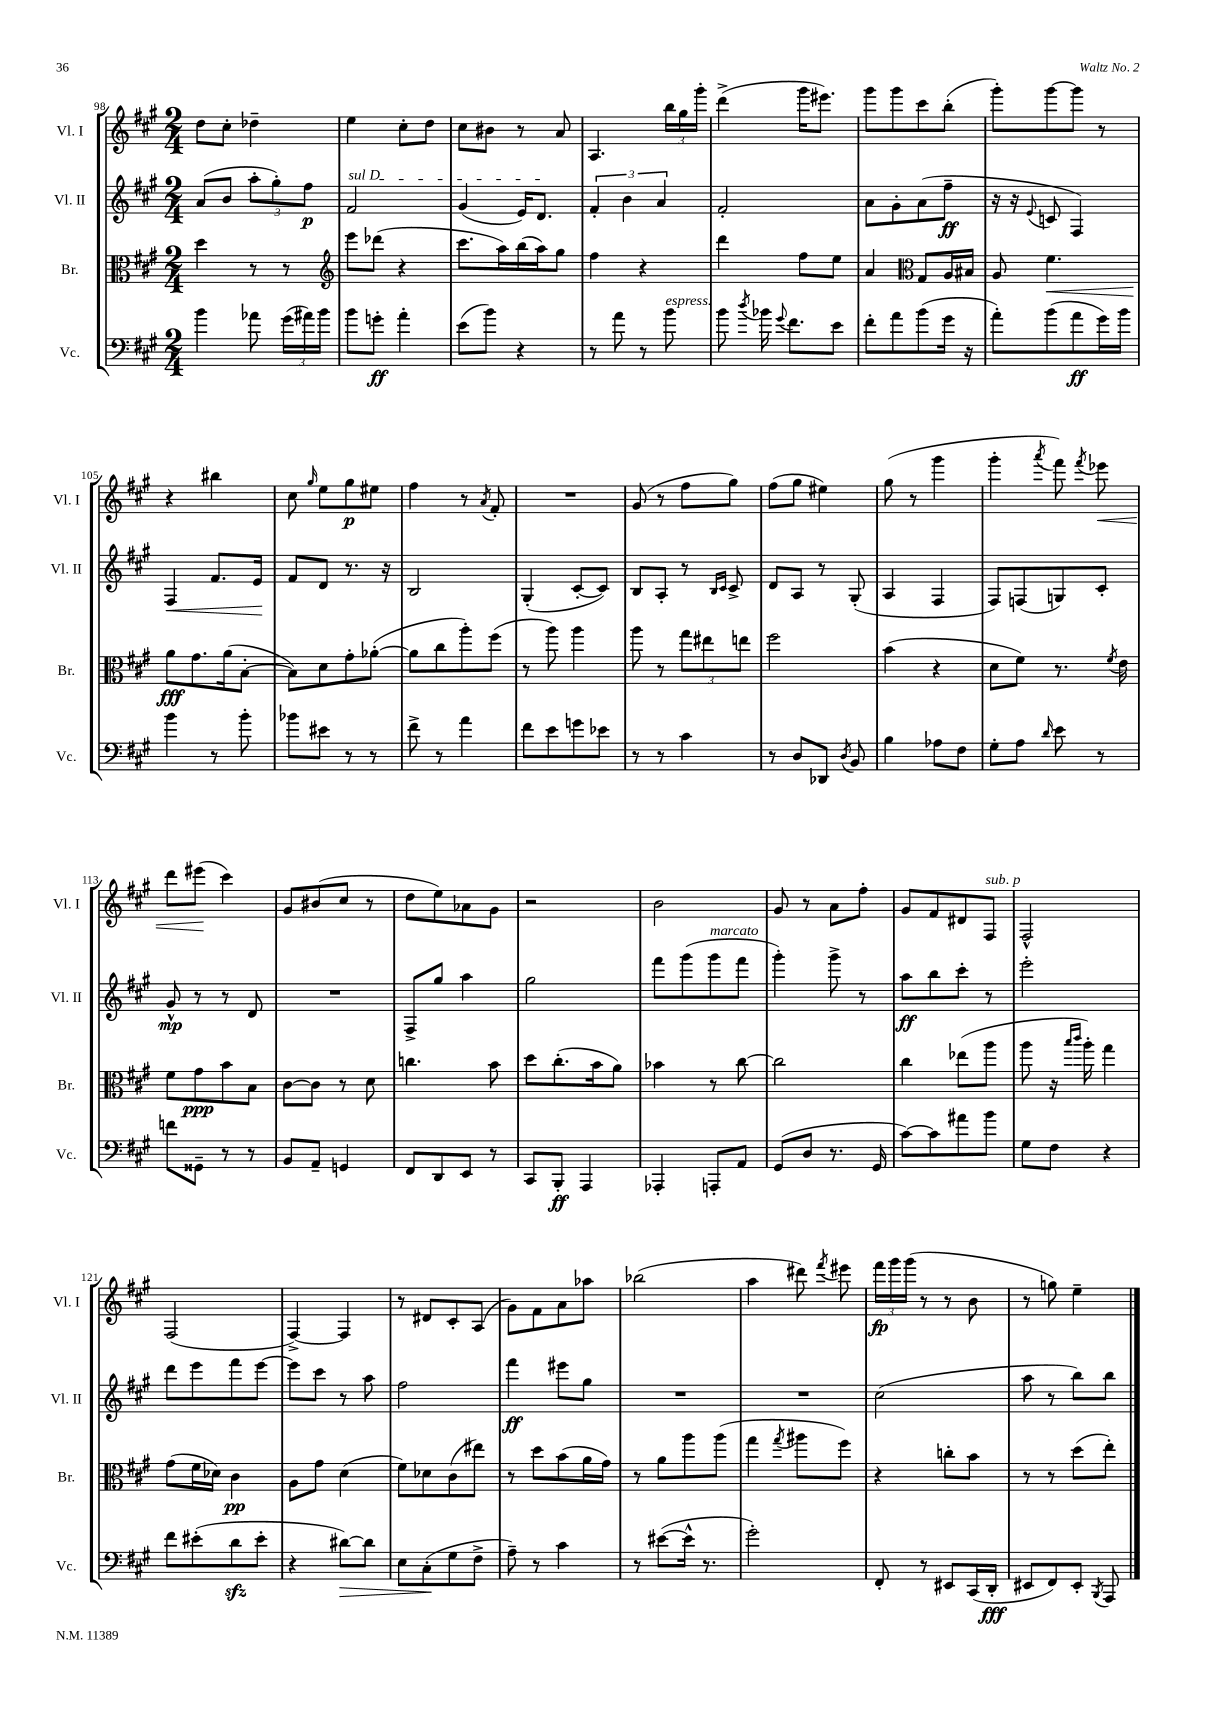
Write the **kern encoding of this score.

**kern	**dynam	**kern	**dynam	**kern	**dynam	**kern	**dynam
*part4	*part4	*part3	*part3	*part2	*part2	*part1	*part1
*staff4	*staff4	*staff3	*staff3	*staff2	*staff2	*staff1	*staff1
*I"Vc.	*	*I"Br.	*	*I"Vl. II	*	*I"Vl. I	*
*I'Vc.	*	*I'Br.	*	*I'Vl. II	*	*I'Vl. I	*
*clefF4	*	*clefC3	*	*clefG2	*	*clefG2	*
*k[f#c#g#]	*	*k[f#c#g#]	*	*k[f#c#g#]	*	*k[f#c#g#]	*
*M2/4	*	*M2/4	*	*M2/4	*	*M2/4	*
=98	=98	=98	=98	=98	=98	=98	=98
4b\	.	4dd\	.	(8a/L	.	8dd\L	.
.	.	.	.	8b/J	.	8cc#'\J	.
8a-X\	.	8r	.	12aa'\L	.	4dd-X~\	.
.	.	.	.	12gg#'\)	.	.	.
(24g#\LL	.	8r	.	.	.	.	.
24a#X\)	.	.	.	12ff#\J	p	.	.
24b\JJ	.	.	.	.	.	.	.
=99	=99	=99	=99	=99	=99	=99	=99
*	*	*clefG2	*	*	*	*	*
!	!	!	!	!LO:TX:a:i:t=sul D	!	!	!
8b\L	.	8eee\L	.	2f#/	.	4ee\	.
8gn'\J	ff	(8ddd-X\J	.	.	.	.	.
4a'\	.	4r	.	.	.	8cc#'\L	.
.	.	.	.	.	.	8dd\J	.
=100	=100	=100	=100	=100	=100	=100	=100
(8e\L	.	8.ccc#\L	.	(4g#/	.	8cc#\L	.
8b\J)	.	.	.	.	.	8b#X\J	.
.	.	16aa\L)	.	.	.	.	.
4r	.	(16bb\	.	16e/KL)	.	8r	.
.	.	16aa\J)	.	8.d/J	.	.	.
.	.	8gg#\J	.	.	.	8a/	.
=101	=101	=101	=101	=101	=101	=101	=101
8r	.	4ff#\	.	6f#'/	.	4.A/	.
8a\	.	.	.	.	.	.	.
.	.	.	.	6b\	.	.	.
8r	.	4r	.	.	.	.	.
.	.	.	.	6a/	.	.	.
!LO:TX:a:i:t=espress.	!	!	!	!	!	!	!
8b\	.	.	.	.	.	24bb\LL	.
.	.	.	.	.	.	24gg#\	.
.	.	.	.	.	.	24ggg#'\JJ	.
=102	=102	=102	=102	=102	=102	=102	=102
8b\	.	4ddd\	.	2f#'/	.	(4ddd^\	.
8qdd/	.	.	.	.	.	.	.
16b-X\	.	.	.	.	.	.	.
8qqg#/	.	.	.	.	.	.	.
8.f#\L	.	.	.	.	.	.	.
.	.	8ff#\L	.	.	.	16ggg#\KL	.
.	.	.	.	.	.	8.eee#X\J)	.
8e\J	.	8ee\J	.	.	.	.	.
=103	=103	=103	=103	=103	=103	=103	=103
8f#'\L	.	4a/	.	8a\L	.	8ggg#\L	.
8a\	.	.	.	8g#'\	.	8ggg#\	.
*	*	*clefC3	*	*	*	*	*
(8b\	.	8G#/L	.	(8a\	.	8ccc#\	.
16g#\Jk	.	16A/L	.	8ff#~\J	ff	(8bb'\J	.
16r	.	16B#X/JJ	.	.	.	.	.
=104	=104	=104	=104	=104	=104	=104	=104
8a'\L)	.	8A/	.	16r	.	8ggg#'\L)	.
.	.	.	.	16r	.	.	.
.	.	.	.	8qqe/	.	.	.
!	!	!	!LO:HP:b	!	!	!	!
(8b\	.	4.f#\	<	8cn/	.	[8ggg#\	.
8a\	ff	.	.	4F#/)	.	8ggg#\J]	.
16g#\L)	.	.	.	.	.	8r	.
16b\JJ	.	.	.	.	.	.	.
!!LO:LB:g=z
=105	=105	=105	=105	=105	=105	=105	=105
!	!	!	!	!	!LO:HP:b	!	!
4b\	.	8a\L	fff	4F#/	<	4r	.
.	.	8.g#\	[	.	.	.	.
8r	.	.	.	8.f#/L	.	4bb#X\	.
.	.	(16a\k	.	.	.	.	.
8b'\	.	[8B'\J	.	.	.	.	.
.	.	.	.	16e/Jk	.	.	.
.	.	.	.	.	[	.	.
=106	=106	=106	=106	=106	=106	=106	=106
8b-X\L	.	8B\L])	.	8f#/L	.	8cc#\	.
.	.	.	.	.	.	16qqgg#/	.
8e#X\J	.	8d\	.	8d/J	.	8ee\L	.
8r	.	8g#'\	.	8.r	.	8gg#\	p
8r	.	([8a-X'\J	.	.	.	8ee#X\J	.
.	.	.	.	16r	.	.	.
=107	=107	=107	=107	=107	=107	=107	=107
8f#^\	.	8a-\L]	.	2B/	.	4ff#\	.
8r	.	8cc#\	.	.	.	.	.
4a\	.	8aa'\)	.	.	.	8r	.
.	.	.	.	.	.	8qa/	.
.	.	(8ff#\J	.	.	.	8f#'/	.
=108	=108	=108	=108	=108	=108	=108	=108
8f#\L	.	8r	.	(4G#'/	.	2r	.
8e\	.	8aa\)	.	.	.	.	.
8gn\	.	4aa\	.	[8c#'/L	.	.	.
8e-X\J	.	.	.	8c#/J])	.	.	.
=109	=109	=109	=109	=109	=109	=109	=109
8r	.	8aa\	.	8B/L	.	(8g#/	.
8r	.	8r	.	8A'/J	.	8r	.
4c#\	.	12gg#\L	.	8r	.	8ff#\L	.
.	.	12ee#X\	.	.	.	.	.
.	.	.	.	16qqB/LL	.	.	.
.	.	.	.	16qqc#/JJ	.	.	.
.	.	.	.	8c#^/	.	8gg#\J)	.
.	.	12een\J	.	.	.	.	.
=110	=110	=110	=110	=110	=110	=110	=110
8r	.	2ff#\	.	8d/L	.	(8ff#\L	.
8D/L	.	.	.	8A/J	.	8gg#\J	.
8DD-X/J	.	.	.	8r	.	4ee#X\)	.
8qD/	.	.	.	.	.	.	.
8BB/	.	.	.	(8G#'/	.	.	.
=111	=111	=111	=111	=111	=111	=111	=111
4B\	.	(4b\	.	4A/	.	(8gg#\	.
.	.	.	.	.	.	8r	.
8A-X\L	.	4r	.	4F#/	.	4ggg#\	.
8F#\J	.	.	.	.	.	.	.
=112	=112	=112	=112	=112	=112	=112	=112
8G#'\L	.	8d\L	.	8F#/L)	.	4ggg#'\	.
8A\J	.	8f#\J)	.	(8Fn/	.	.	.
16qqd/	.	.	.	.	.	8qaaa/	.
8e\	.	8.r	.	8Gn/)	.	8fff#\)	.
.	.	.	.	.	.	8qfff#/	.
!	!	!	!	!	!	!	!LO:HP:b
8r	.	.	.	8c#'/J	.	8eee-X\	<
.	.	8qf#/	.	.	.	.	.
.	.	16e\	.	.	.	.	.
!!LO:LB:g=z
=113	=113	=113	=113	=113	=113	=113	=113
8fn\L	.	8f#\L	.	8g#^^/	mp	8ddd\L	.
8GG##X~\J	.	8g#\	ppp	8r	.	(8eee#X\J	.
8r	.	8b\	.	8r	.	4ccc#\)	[
8r	.	8B\J	.	8d/	.	.	.
=114	=114	=114	=114	=114	=114	=114	=114
8BB/L	.	[8c#\L	.	2r	.	8g#/L	.
8AA~/J	.	8c#\J]	.	.	.	(8b#X/	.
4GGn/	.	8r	.	.	.	8cc#/J	.
.	.	8d\	.	.	.	8r	.
=115	=115	=115	=115	=115	=115	=115	=115
8FF#/L	.	4.ccn\	.	8F#^/L	.	8dd\L	.
8DD/	.	.	.	8gg#/J	.	8ee\)	.
8EE/J	.	.	.	4aa\	.	8a-X\	.
8r	.	8b\	.	.	.	8g#\J	.
=116	=116	=116	=116	=116	=116	=116	=116
8CC#/L	.	8dd\L	.	2gg#\	.	2r	.
8BBB'/J	ff	(8.cc#'\	.	.	.	.	.
4AAA/	.	.	.	.	.	.	.
.	.	16b\k	.	.	.	.	.
.	.	8a\J)	.	.	.	.	.
=117	=117	=117	=117	=117	=117	=117	=117
4AAA-X'/	.	4b-X\	.	8fff#\L	.	2b\	.
.	.	.	.	(8ggg#\	.	.	.
!	!	!	!	!LO:TX:a:i:t=marcato	!	!	!
8AAAn'/L	.	8r	.	8ggg#\	.	.	.
8AA/J	.	[8cc#\	.	8fff#\J	.	.	.
=118	=118	=118	=118	=118	=118	=118	=118
(8GG#/L	.	2cc#\]	.	4ggg#'\)	.	8g#/	.
8D/J	.	.	.	.	.	8r	.
8.r	.	.	.	8ggg#^\	.	8a\L	.
.	.	.	.	8r	.	8ff#'\J	.
16GG#/	.	.	.	.	.	.	.
=119	=119	=119	=119	=119	=119	=119	=119
[8c#\L)	.	4cc#\	.	8aa\L	ff	8g#/L	.
8c#\]	.	.	.	8bb\	.	8f#/	.
8a#X\	.	(8ee-X\L	.	8ccc#'\J	.	8d#X/	.
!	!	!	!	!	!	!LO:TX:a:i:t=sub. p	!
8b\J	.	8aa\J	.	8r	.	8F#/J	.
=120	=120	=120	=120	=120	=120	=120	=120
8G#\L	.	8aa\	.	2eee'\	.	2F#^^/	.
8F#\J	.	16r	.	.	.	.	.
.	.	16qqbb/LL	.	.	.	.	.
.	.	16qqccc#/JJ	.	.	.	.	.
.	.	16aa'\)	.	.	.	.	.
4r	.	4gg#\	.	.	.	.	.
!!LO:LB:g=z
=121	=121	=121	=121	=121	=121	=121	=121
8f#\L	.	(8g#\L	.	8ddd\L	.	(2F#/	.
(8e#X'\	.	16f#\L	.	8eee\	.	.	.
.	.	16d-X\JJ)	.	.	.	.	.
8dzz\	.	4c#\	pp	8fff#\	.	.	.
8e#'\J	.	.	.	[8eee\J	.	.	.
=122	=122	=122	=122	=122	=122	=122	=122
4r	.	8A\L	.	8eee\L]	.	[4F#^/)	.
.	.	8g#\J	.	8ccc#\J	.	.	.
!	!LO:HP:b	!	!	!	!	!	!
[8d#X\L)	>	(4d\	.	8r	.	4F#/]	.
8d#\J]	.	.	.	8aa\	.	.	.
=123	=123	=123	=123	=123	=123	=123	=123
8E\L	.	8f#\L)	.	2ff#\	.	8r	.
(8C#'\	.	8d-X\	.	.	.	8d#X/L	.
8G#\	]	(8c#\	.	.	.	8c#'/	.
8F#^\J	.	8ee#X\J)	.	.	.	(8A/J	.
=124	=124	=124	=124	=124	=124	=124	=124
8A~\)	.	8r	.	4fff#\	ff	8g#\L)	.
8r	.	8dd\L	.	.	.	8f#\	.
4c#\	.	(8b\	.	8eee#X\L	.	8a\	.
.	.	16a\L	.	8gg#\J	.	8aa-X\J	.
.	.	16g#\JJ)	.	.	.	.	.
=125	=125	=125	=125	=125	=125	=125	=125
8r	.	8r	.	2r	.	(2bb-X\	.
([8e#X\L	.	8a\L	.	.	.	.	.
16e#^^\Jk]	.	8aa\	.	.	.	.	.
8.r	.	.	.	.	.	.	.
.	.	(8aa\J	.	.	.	.	.
=126	=126	=126	=126	=126	=126	=126	=126
2g#'\)	.	4gg#\	.	2r	.	4aa\	.
.	.	8qgg#/	.	.	.	.	.
.	.	8aa#X\L	.	.	.	8ddd#X\)	.
.	.	.	.	.	.	8qfff#/	.
.	.	8ff#\J)	.	.	.	8eee#X\	.
=127	=127	=127	=127	=127	=127	=127	=127
8FF#'/	.	4r	.	(2cc#\	.	24fff#\LL	fp
.	.	.	.	.	.	24ggg#\	.
.	.	.	.	.	.	(24ggg#\JJ	.
8r	.	.	.	.	.	8r	.
8EE#X/L	.	8ccn'\L	.	.	.	8r	.
(16CC#/L	.	8b\J	.	.	.	8b\	.
16DD'/JJ	fff	.	.	.	.	.	.
=128	=128	=128	=128	=128	=128	=128	=128
8EE#X/L	.	8r	.	8aa\	.	8r	.
8FF#/)	.	8r	.	8r	.	8ggn\)	.
8EE#'/J	.	(8dd\L	.	8bb\L)	.	4ee~\	.
8qBBB/	.	.	.	.	.	.	.
8AAA/	.	8ee'\J)	.	8bb\J	.	.	.
==	==	==	==	==	==	==	==
*-	*-	*-	*-	*-	*-	*-	*-
